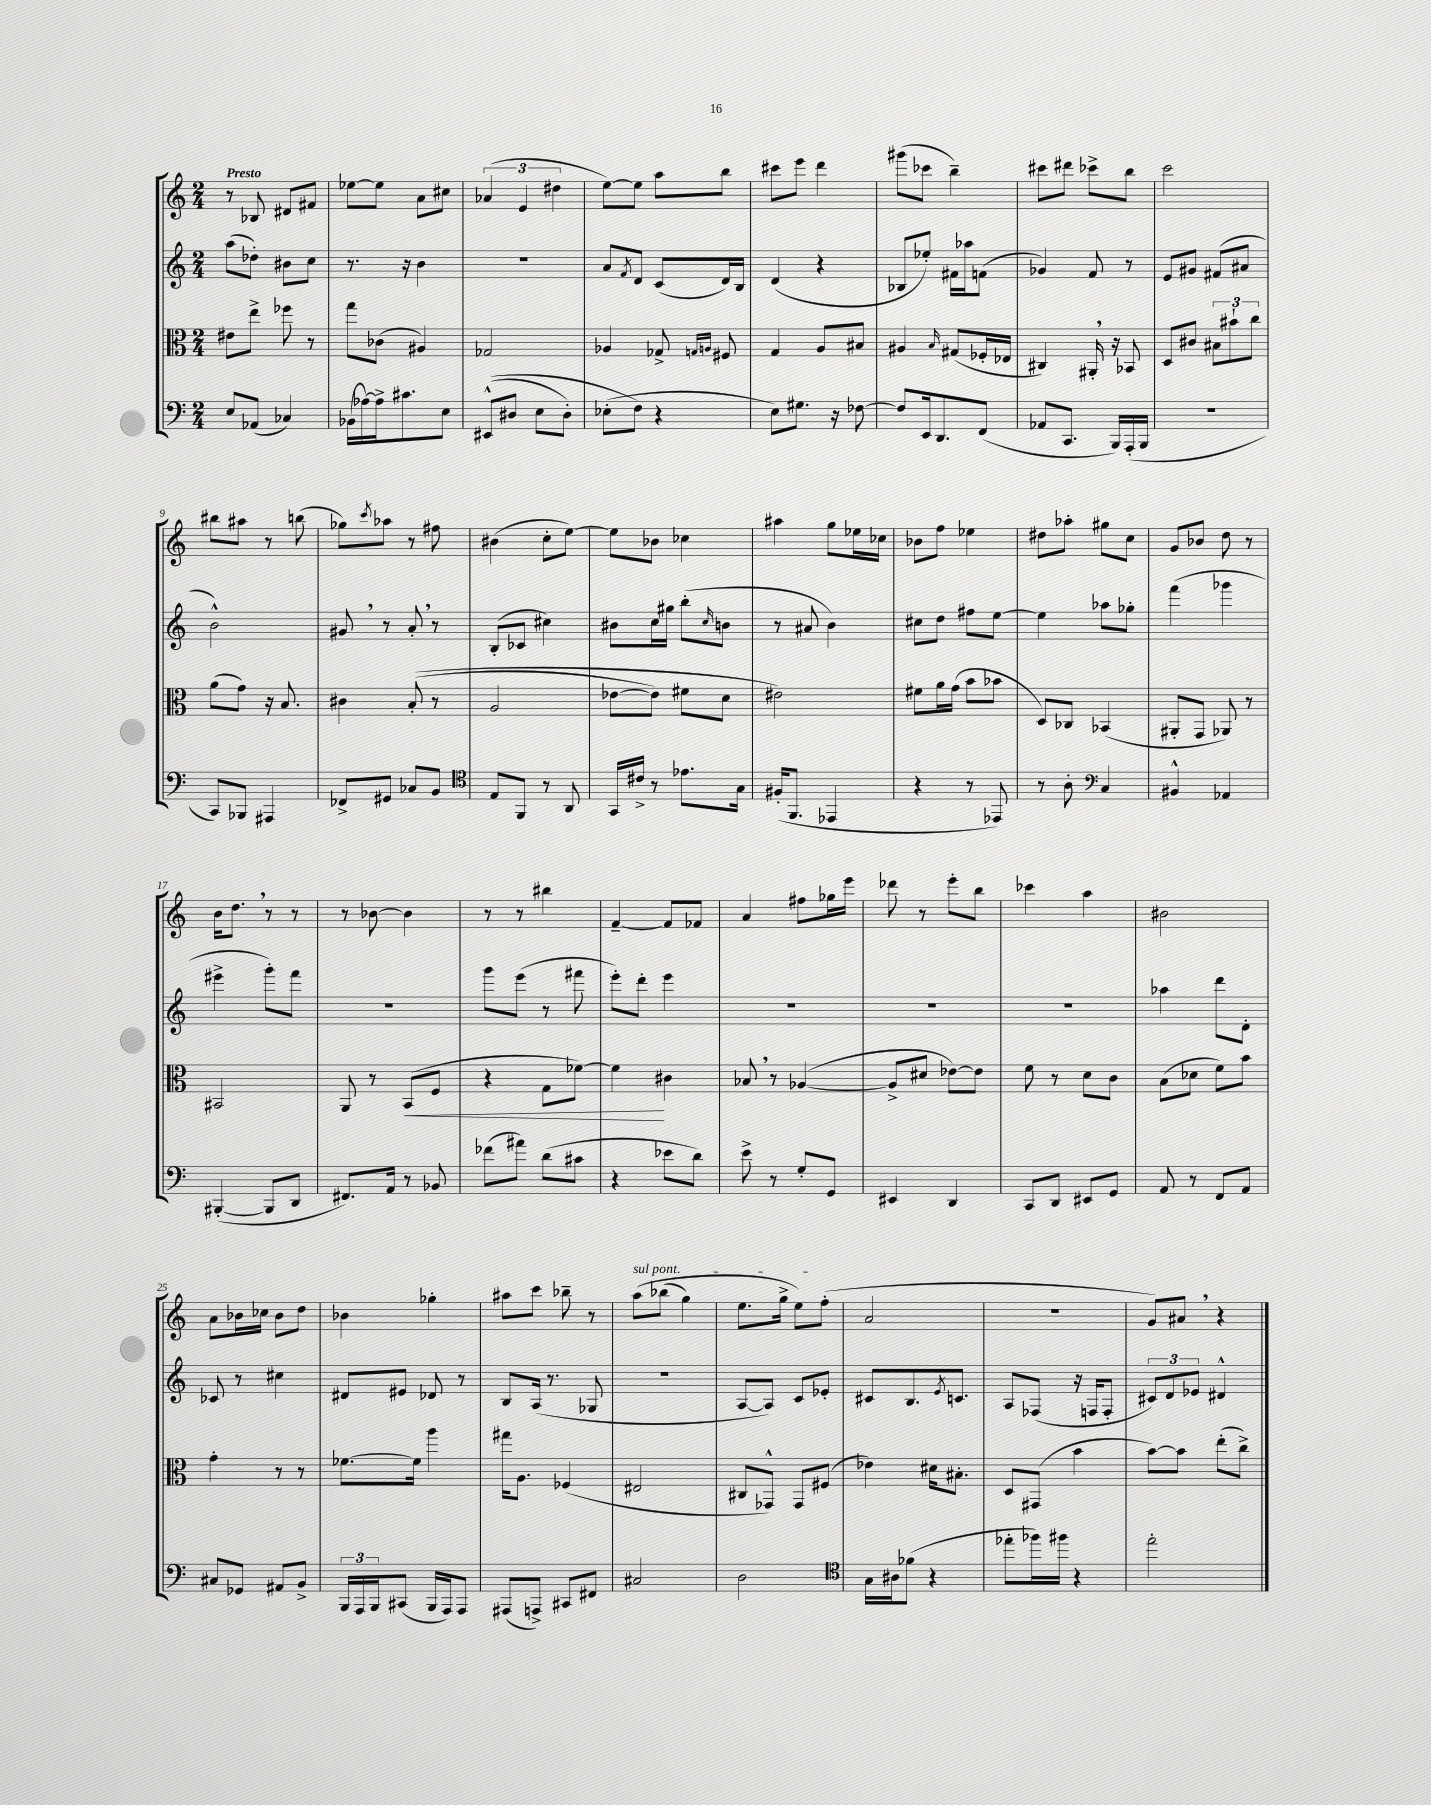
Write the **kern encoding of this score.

**kern	**kern	**kern	**kern
*staff4	*staff3	*staff2	*staff1
*clefF4	*clefC3	*clefG2	*clefG2
*k[]	*k[]	*k[]	*k[]
*M2/4	*M2/4	*M2/4	*M2/4
8E	8e#	(8aa	8r
(8AA-	8ee^	8dd-')	8B-
4C-)	8ff-	8b#	8d#
.	8r	8cc	8f#
=	=	=	=
(16BB-	8gg	8.r	[8ee-
[16A-)	.	.	.
16A-^]	(8c-	.	8ee-]
8.c#	.	16r	.
.	4A#)	4b	8a
8E	.	.	8cc#
=	=	=	=
&((8EE#^^	2G-	2r	(6a-
8D#	.	.	.
.	.	.	6e
8E	.	.	.
.	.	.	6dd#
8D#')	.	.	.
=	=	=	=
(8E-'	4A-	8a	[8ee)
.	.	8qf	.
8F&)	.	8d	8ee]
4r	8G-^	(8c	8aa
.	16qqG	.	.
.	16qqA	.	.
.	8F#	16d)	8bb
.	.	16B	.
=	=	=	=
8E)	4G	(4d	8ccc#
8.G#	.	.	8eee
.	8A	4r	4ddd
16r	.	.	.
[8F-	8B#	.	.
=	=	=	=
8F-]	4A#	8B-	(8ggg#
16EE	.	8ee-')	8ccc-
8.DD	.	.	.
.	16qqB	.	.
.	(8G#	16f#	4bb~)
.	.	16aa-	.
(8FF	16F-'	(8f	.
.	16E-	.	.
=	=	=	=
8AA-	4C#)	4g-)	8ccc#
8.CC	.	.	8ddd#
.	16AA#'	8f	8ccc-^
16BBB)	16r	.	.
(16AAA'	8BB-	8r	8bb
16BBB	.	.	.
=	=	=	=
2r	8D	8e	2ccc
.	8c#	8g#	.
.	12B#	(8f#	.
.	12b#`	.	.
.	.	8a#	.
.	12cc	.	.
=	=	=	=
8CC)	(8a	2b^^)	8bb#
8BBB-	8g)	.	8aa#
4AAA#	16r	.	8r
.	8.B	.	.
.	.	.	(8bb
=	=	=	=
8FF-^	4c#	8g#	8gg-)
.	.	.	8qccc
8GG#	.	8r	8aa-
8C-	&((8B'	8a'	8r
8BB	8r	8r	8ff#
=	=	=	=
*clefC4	*	*	*
8E	2A	(8B'	(4b#
8FF	.	8c-	.
8r	.	4cc#)	8cc'
8AA	.	.	[8ee)
=	=	=	=
16GG	[8e-	8b#	8ee]
16c#^	.	.	.
8r	8e-])	16cc	8b-
.	.	16gg#	.
8.e-	8f#	(8bb'	4cc-
.	.	16qqcc	.
.	8d	8b	.
16G	.	.	.
=	=	=	=
(16F#'	2e#&)	8r	4aa#
8.FF	.	.	.
.	.	8a#	.
4EE-	.	4b)	8gg
.	.	.	16ee-
.	.	.	16cc-
=	=	=	=
4r	8f#	8cc#	8b-
.	16a	8dd	8ff
.	(16g	.	.
8r	8b	8ff#	4ee-
8EE-)	8b-	[8ee	.
=	=	=	=
8r	8D)	4ee]	8dd#
8A'	8C-	.	8aa-'
*clefF4	*	*	*
4C	(4BB-	8aa-	8gg#
.	.	8gg-'	8cc
=	=	=	=
4BB#^^	8AA#'	(4fff	8g
.	8GG	.	8b-
4AA-	8AA-)	4ggg-	8dd
.	8r	.	8r
=	=	=	=
([4BBB#'	2BB#	4eee#^	16b
.	.	.	8.dd
8BBB#]	.	8ggg')	8r
8DD	.	8fff	8r
=	=	=	=
8.FF#)	8AA	2r	8r
.	8r	.	[8b-
16AA	.	.	.
8r	(8BB	.	4b-]
8BB-	8F	.	.
=	=	=	=
(8f-	4r	8ggg	8r
8a#)	.	(8eee	8r
(8d	8G	8r	4bb#
8c#	[8f-)	8fff#	.
=	=	=	=
4r	4f-]	8eee')	[4f~
.	.	8ddd'	.
8e-	4c#	4eee	8f]
8d)	.	.	8f-
=	=	=	=
8e^	8B-	2r	4a
8r	8r	.	.
8G'	([4A-	.	8ff#
8GG	.	.	16gg-
.	.	.	16eee
=	=	=	=
4EE#	8A-^]	2r	8ddd-
.	8d#	.	8r
4DD	[8e-)	.	8eee'
.	8e-]	.	8bb
=	=	=	=
8CC	8f	2r	4ccc-
8DD	8r	.	.
8EE#	8d	.	4aa
8GG	8c	.	.
=	=	=	=
8AA	(8B	4aa-	2b#
8r	8d-	.	.
8FF	8f)	8ddd	.
8AA	8b	8d'	.
=	=	=	=
8C#	4g'	8c-	8a
8GG-	.	8r	16b-
.	.	.	16cc-
8AA#	8r	4cc#	8b-
8BB^	8r	.	8dd
=	=	=	=
24BBB	[8.f-	8d#	4b-
24AAA	.	.	.
24BBB	.	.	.
(8CC#	.	8e#	.
.	16f-]	.	.
16BBB	4aa	8d-	4gg-'
16AAA)	.	.	.
8AAA	.	8r	.
=	=	=	=
(8AAA#	16gg#	8B	8aa#
.	8.A	.	.
8AAA^)	.	(16A	8ccc
.	.	8.r	.
8CC#	(4F-	.	8bb-~
8FF#	.	8G-	8r
=	=	=	=
2C#	2E#	2r	&(8aa
.	.	.	(8bb-
.	.	.	4gg)
=	=	=	=
2D	8C#	[8A	8.ee
.	8GG-^^)	8A])	.
.	.	.	16gg^
.	8GG-	8c	8ee&)
.	(8F#	8e-'	(8ff'
=	=	=	=
*clefC4	*	*	*
16G	4e-)	8c#	2a
16A#	.	.	.
(8f-	.	8.B	.
4r	16d#	.	.
.	.	8qe	.
.	8.B#'	8.c	.
=	=	=	=
8ee-'	8D	8A	2r
16ff-)	(8GG#	(8F-	.
16ff#	.	.	.
4r	4b	16r	.
.	.	16F	.
.	.	8F'	.
=	=	=	=
2ee'	[8b)	12c#)	8g)
.	.	12d	.
.	8b]	.	8a#
.	.	12e-	.
.	(8ee'	4d#^^	4r
.	8cc^)	.	.
==	==	==	==
*-	*-	*-	*-
